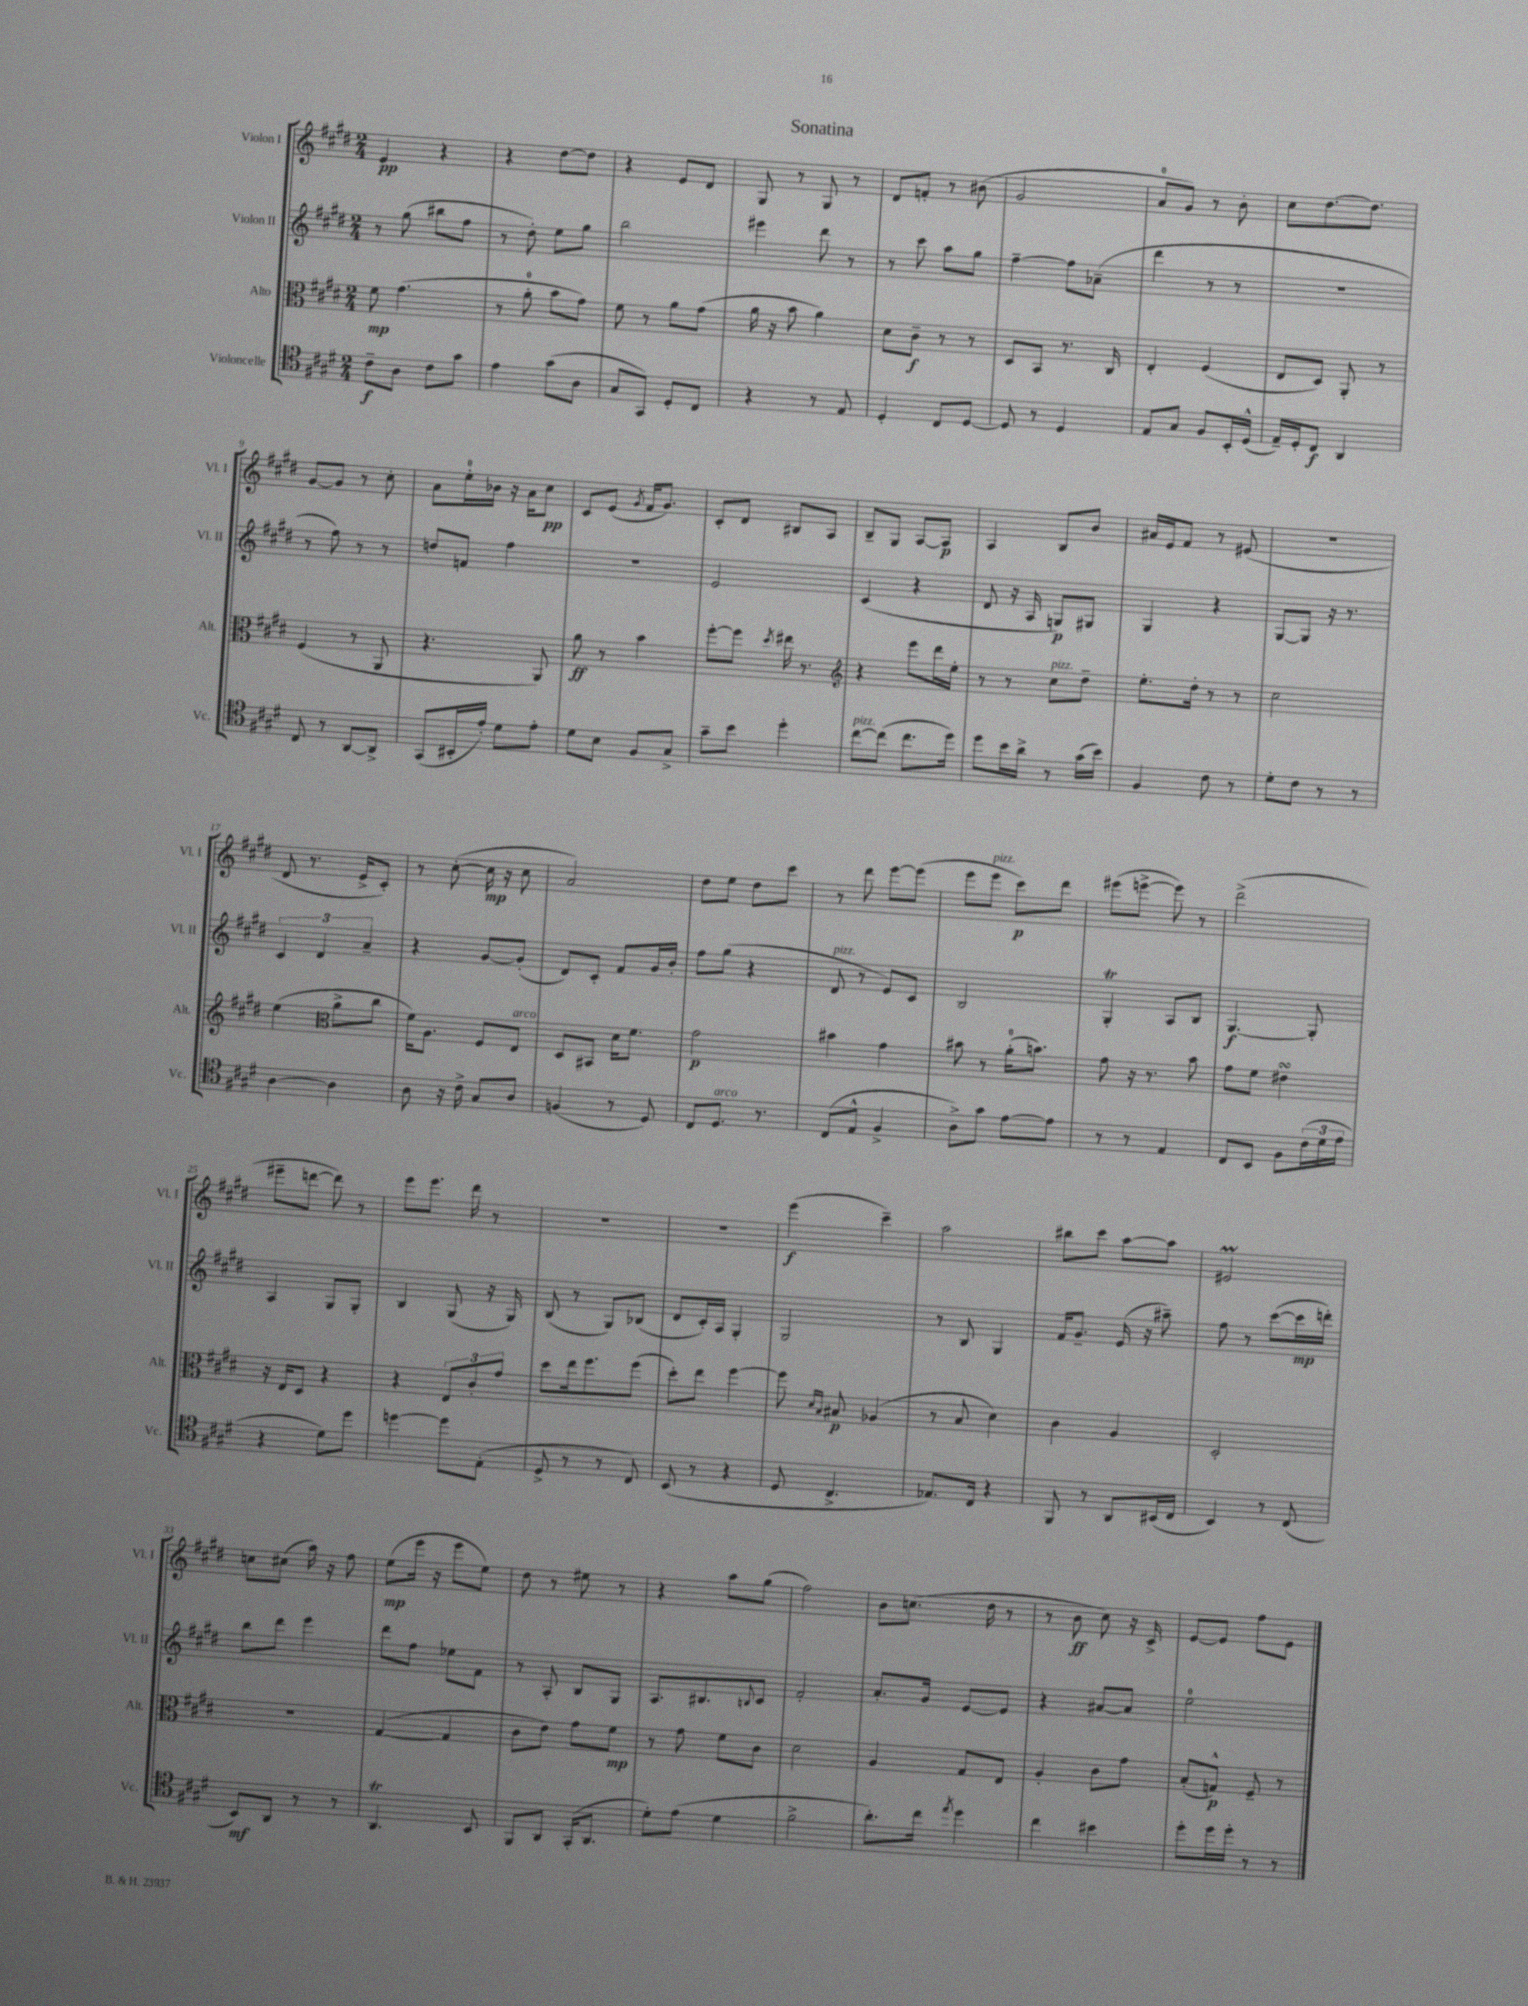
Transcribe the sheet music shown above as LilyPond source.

\header { title = "Sonatina" }
<<
\new StaffGroup <<
\new Staff = "s0" \with { instrumentName = "Violon I" shortInstrumentName = "Vl. I" } {
    \clef treble \key e \major \numericTimeSignature \time 2/4
    e'4\pp r4 |
    r4 dis''8~ dis''8 |
    r4 e'8 dis'8 |
    gis8 r8 gis8 r8 |
    dis'8 f'8-. r8 bis'8( |
    gis'2 |
    a'8-0 gis'8) r8 b'8-. |
    cis''8 dis''8.~ dis''8. |
    gis'8~ gis'8 r8 cis''8-. |
    a'8 e''16-0-. bes'16 r16 a'16 cis''8\pp |
    cis'8 e'8( \acciaccatura { gis'8 } fis'16 gis'8.) |
    cis'8-. dis'8 bis8 a8 |
    b8-- gis8 a8~ a8\p |
    a4 b8 b'8 |
    ais'16 e'16 fis'8 r8 eis'8( |
    r2 |
    dis'8 r8. e'16-> cis'8-.) |
    r8 cis''8~-.( cis''16\mp r16 cis''8 |
    a'2) |
    dis''8 e''8 dis''8 cis'''8 |
    r8 dis'''8 e'''8~ e'''8( |
    e'''8 e'''8^\markup { \italic "pizz." } cis'''8\p) dis'''8 |
    eis'''8( e'''8~-> e'''8) r8 |
    dis'''2->( |
    eis'''8-- d'''8~ d'''8) r8 |
    e'''8 e'''8. dis'''16 r8 |
    R2 |
    r2 |
    e'''4\f( cis'''4--) |
    a''2 |
    bis''8 cis'''8 a''8~ a''8 |
    eis'2\prall |
    c''8 cis''8( a''16) r16 fis''8 |
    e''8\mp( e'''16 r16 e'''8 e''8) |
    dis''8 r8 eis''8 r8 |
    r4 a''8 gis''8( |
    fis''2) |
    b'8 c''8.( dis''16 r8 |
    r8 b'8\ff cis''8) r16 cis'16-> |
    e'8~ e'8 fis''8 e'8 \bar "|." |
}
\new Staff = "s1" \with { instrumentName = "Violon II" shortInstrumentName = "Vl. II" } {
    \clef treble \key e \major \numericTimeSignature \time 2/4
    r8 gis''8( bis''8 fis''8 |
    r8 dis''8-.) e''8 gis''8 |
    b''2 |
    eis'''4 dis'''8 r8 |
    r8 cis'''8 a''8 gis''8 |
    fis''4~-- fis''8 aes'8--( |
    dis'''4 r8 r8 |
    r2 |
    r8 fis''8) r8 r8 |
    d''8 f'8 fis''4 |
    R2 |
    e'2 |
    cis'4( r4 |
    dis'8 r16 a16 g8\p) gis8 |
    gis4 r4 |
    gis8~ gis8 r16 r8. |
    \tuplet 3/2 { cis'4 dis'4 a'4-- } |
    r4 gis'8~ gis'8-.( |
    dis'8) cis'8-. fis'8 gis'16 b'16-. |
    fis''8 gis''8( r4 |
    dis'8^\markup { \italic "pizz." } r8 e'8) cis'8 |
    b2 |
    gis4-.\trill a8 b8 |
    gis4.~\f gis8-. |
    a4 gis8 gis8-. |
    b4 gis8( r16 gis16) |
    b8( r8 gis8) bes8( |
    dis'8 cis'16-.) a16 gis4-. |
    gis2 |
    r8 b8 gis4 |
    fis'16 gis'8.-- e'16( r16 ais''8--) |
    fis''8 r8 cis'''8~( cis'''16\mp d'''16-.) |
    b''8 dis'''8 e'''4 |
    dis'''8 fis''8 ees''8 fis'8 |
    r8 a8-. b8 gis8 |
    a8. bis8. \appoggiatura { b8 } cis'8 |
    fis'2-. |
    a'8.-. gis'16 e'8~ e'8 |
    r4 ais'8~ ais'8 |
    e''2-0 \bar "|." |
}
\new Staff = "s2" \with { instrumentName = "Alto" shortInstrumentName = "Alt." } {
    \clef alto \key e \major \numericTimeSignature \time 2/4
    fis'8\mp gis'4.( |
    r8 a'8-0-. b'8 gis'8) |
    fis'8 r8 a'8 gis'8( |
    a'16 r16 b'8 a'4) |
    dis'8 cis'8--\f r8 r8 |
    dis8 b,8 r8. cis16 |
    e4-. fis4( |
    e8 dis8) a,8-. r8 |
    fis4( r8 a,8 |
    r4. a,8) |
    a'8\ff r8 b'4 |
    fis''8~-. fis''8 \acciaccatura { dis''8 } eis''16 r8. |
    \clef treble r4 e'''8 dis'''16 e''16-. |
    r8 r8 cis''8^\markup { \italic "pizz." } dis''8-- |
    e''8.-. dis''16-. r8 r8 |
    cis''2 |
    e''4( \clef alto a'8-> cis''8 |
    fis'16) a8. fis8 e8^\markup { \italic "arco" } |
    dis8 bis,8 dis'16 fis'8. |
    gis'2\p |
    bis'4 gis'4 |
    bis'8 r8 a'16-0-.( b'8.) |
    gis'8 r16 r8. b'8 |
    gis'8 fis'8 eis'4\turn |
    r16 e16 dis8 r4 |
    r4 \tuplet 3/2 { e8 cis'8-. gis'8 } |
    dis''8 e''16 fis''8. fis''8( |
    dis''8-.) e''8 fis''4~ |
    fis''8 \grace { dis'16 b16 } bis8\p aes4( |
    r8 b8 dis'4) |
    cis'4 a4 |
    dis2-. |
    r2 |
    gis4~( gis4 |
    cis'8 e'8) gis'8 fis'8\mp |
    r8 gis'8 fis'8 cis'8 |
    dis'2 |
    a4 gis8 e8 |
    a4-. cis'8 gis'8 |
    b8-.( g8-^\p) fis8-- r8 \bar "|." |
}
\new Staff = "s3" \with { instrumentName = "Violoncelle" shortInstrumentName = "Vc." } {
    \clef tenor \key e \major \numericTimeSignature \time 2/4
    cis'8--\f a8 cis'8 gis'8 |
    e'4 gis'8( a8 |
    gis8 gis,8) dis8-. cis8 |
    r4 r8 e8 |
    dis4-. cis8 dis8~ |
    dis8 r8 dis4 |
    e8 gis8 fis8 b,16-. dis16-^( |
    e16--) dis16-. cis8\f a,4 |
    cis8 r8 a,8~ a,8-> |
    gis,8( bis,16-. e'16-.) dis'8 e'8-. |
    dis'8 b8 fis8 gis8-> |
    gis'8-- b'8 dis''4-. |
    cis''8~^\markup { \italic "pizz." } cis''8( cis''8. dis''16) |
    dis''8 b'16 a'16-> r8 gis'16( b'16) |
    fis4 cis'8 r8 |
    dis'8-. cis'8 r8 r8 |
    a4~ a4 |
    a8 r16 cis'16-> gis8 a8 |
    f4( r8 dis8) |
    cis8 dis8.^\markup { \italic "arco" } r8. |
    cis8( e8-^ fis4-> |
    a8->) gis'8 e'8~ e'8 |
    r8 r8 e4 |
    cis8 b,8 fis8 \tuplet 3/2 { cis'16( dis'16 e'16 } |
    r4 dis'8) dis''8 |
    d''4~ d''8 e8-.( |
    dis8-> r8 r8 cis8) |
    b,8( r8 r4 |
    dis8 cis4.-> |
    ees8.) cis16 r4 |
    fis,8 r8 a,8 bis,16( cis16 |
    b,4) r8 cis8( |
    b,8\mf) a,8 r8 r8 |
    a,4.\trill b,8 |
    fis,8 a,8 gis,16-.( a,8. |
    dis'8-.) e'8( dis'4 |
    fis'2-> |
    a'8.-.) cis''16 \acciaccatura { e''8 } dis''4 |
    cis''4 bis'4 |
    dis''8-. dis''16 dis''16-. r8 r8 \bar "|." |
}
>>
>>
